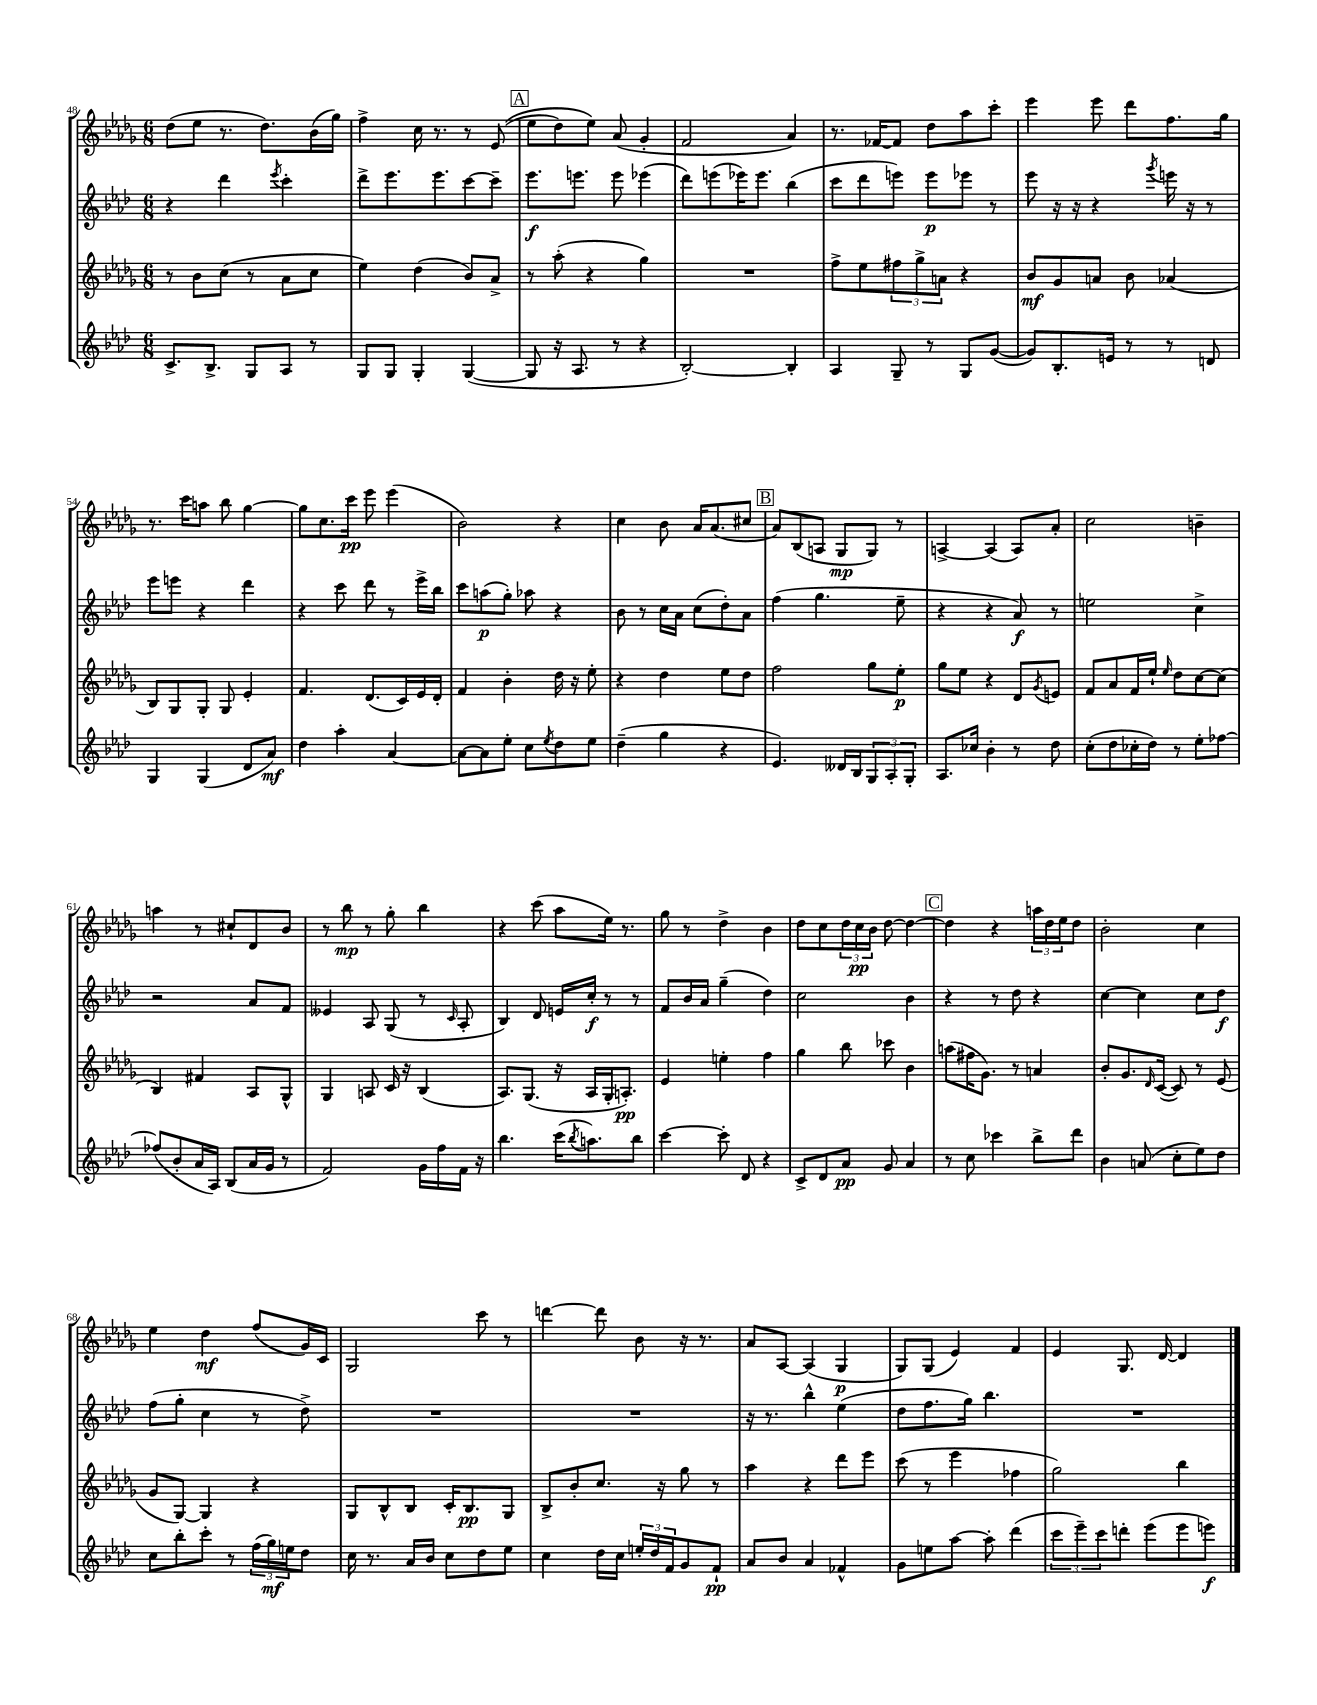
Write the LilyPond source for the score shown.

<<
\new StaffGroup <<
\new Staff = "s0" {
    \clef treble \key des \major \numericTimeSignature \time 6/8
    des''8( ees''8 r8. des''8.) bes'16( ges''16) |
    f''4-> c''16 r8. r8 ees'8(\( |
    \mark \markup { \box "A" } ees''8 des''8) ees''8\) aes'8( ges'4-. |
    f'2 aes'4) |
    r8. fes'16~ fes'8 des''8 aes''8 c'''8-. |
    ees'''4 ees'''8 des'''8 f''8. ges''16 |
    r8. c'''16 a''8 bes''8 ges''4~ |
    ges''8 c''8. c'''16\pp ees'''8 ees'''4( |
    bes'2) r4 |
    c''4 bes'8 aes'16 aes'8.( cis''8 |
    \mark \markup { \box "B" } aes'8) bes8( a8 ges8\mp ges8) r8 |
    a4~-> a4( a8) aes'8-. |
    c''2 b'4-- |
    a''4 r8 cis''8-! des'8 bes'8 |
    r8 bes''8\mp r8 ges''8-. bes''4 |
    r4 c'''8( aes''8 ees''16) r8. |
    ges''8 r8 des''4-> bes'4 |
    des''8 c''8 \tuplet 3/2 { des''16 c''16\pp bes'16 } des''8~ des''4~ |
    \mark \markup { \box "C" } des''4 r4 \tuplet 3/2 { a''16 des''16 ees''16 } des''8 |
    bes'2-. c''4 |
    ees''4 des''4\mf f''8( ges'16) c'16 |
    ges2 c'''8 r8 |
    d'''4~ d'''8 bes'8 r16 r8. |
    aes'8 aes8~ aes4( ges4\p |
    ges8) ges8( ees'4) f'4 |
    ees'4 ges8. des'16~ des'4 \bar "|." |
}
\new Staff = "s1" {
    \clef treble \key aes \major \numericTimeSignature \time 6/8
    r4 des'''4 \acciaccatura { ees'''8 } c'''4-. |
    des'''8-> ees'''8. ees'''8. c'''8~ c'''8-- |
    \mark \markup { \box "A" } ees'''8.\f e'''8. e'''8 ees'''4( |
    des'''8) e'''8( ees'''16) ees'''8. bes''4( |
    c'''8 des'''8 e'''8) e'''8\p ees'''8 r8 |
    ees'''8 r16 r16 r4 \acciaccatura { g'''8 } e'''16 r16 r8 |
    ees'''8 e'''8 r4 des'''4 |
    r4 c'''8 des'''8 r8 ees'''16-> bes''16 |
    c'''8 a''8\p( g''8-.) aes''8 r4 |
    bes'8 r8 c''16 aes'16 c''8( des''8-.) aes'8 |
    \mark \markup { \box "B" } f''4( g''4. ees''8-- |
    r4 r4 aes'8\f) r8 |
    e''2 c''4-> |
    r2 aes'8 f'8 |
    eeses'4 aes8 g8( r8 \grace { c'16 } aes8-. |
    bes4) des'8 e'16 c''16-.\f r8 r8 |
    f'8 bes'16 aes'16 g''4--( des''4) |
    c''2 bes'4 |
    \mark \markup { \box "C" } r4 r8 des''8 r4 |
    c''4~ c''4 c''8 des''8\f |
    f''8( g''8-. c''4 r8 des''8->) |
    R2. |
    R2. |
    r16 r8. bes''4-^ ees''4( |
    des''8 f''8. g''16) bes''4. |
    R2. \bar "|." |
}
\new Staff = "s2" {
    \clef treble \key des \major \numericTimeSignature \time 6/8
    r8 bes'8 c''8( r8 aes'8 c''8 |
    ees''4) des''4( bes'8) aes'8-> |
    \mark \markup { \box "A" } r8 aes''8-.( r4 ges''4) |
    R2. |
    f''8-> ees''8 \tuplet 3/2 { fis''8 ges''8-> a'8 } r4 |
    bes'8\mf ges'8 a'8 bes'8 aes'4( |
    bes8) ges8 ges8-. ges8 ees'4-. |
    f'4. des'8.( c'16) ees'16 des'16-. |
    f'4 bes'4-. des''16 r16 ees''8-. |
    r4 des''4 ees''8 des''8 |
    \mark \markup { \box "B" } f''2 ges''8 ees''8-.\p |
    ges''8 ees''8 r4 des'8 \acciaccatura { ges'8 } e'8 |
    f'8 aes'8 f'16 ees''16-! \grace { ees''16 } des''8 c''8~ c''8( |
    bes4) fis'4 aes8 ges8-^ |
    ges4 a8 c'16 r16 bes4( |
    aes8.) ges8.( r16 aes16 ges16-. a8.-.\pp) |
    ees'4 e''4-. f''4 |
    ges''4 bes''8 ces'''8 bes'4 |
    \mark \markup { \box "C" } a''8( fis''16 ges'8.) r8 a'4 |
    bes'8-. ges'8. \grace { des'16 } c'16~( c'8) r8 ees'8( |
    ges'8 ges8~) ges4 r4 |
    ges8 bes8-^ bes8 c'16-. bes8.\pp ges8 |
    bes8-> bes'8-. c''8. r16 ges''8 r8 |
    aes''4 r4 des'''8 ees'''8 |
    c'''8( r8 ees'''4 fes''4 |
    ges''2) bes''4 \bar "|." |
}
\new Staff = "s3" {
    \clef treble \key aes \major \numericTimeSignature \time 6/8
    c'8.-> bes8.-> g8 aes8 r8 |
    g8 g8 g4-. g4~( |
    \mark \markup { \box "A" } g8 r16 aes8. r8 r4 |
    bes2~-.) bes4-. |
    aes4 g8-- r8 g8 g'8~( |
    g'8) bes8.-. e'16 r8 r8 d'8 |
    g4 g4( des'8 aes'8\mf) |
    des''4 aes''4-. aes'4~ |
    aes'8~ aes'8 ees''8-. c''8 \acciaccatura { ees''8 } des''8 ees''8 |
    des''4--( g''4 r4 |
    \mark \markup { \box "B" } ees'4.) deses'16 bes16 \tuplet 3/2 { g8 aes8-. g8-. } |
    aes8. ces''16 bes'4-. r8 des''8 |
    c''8-.( des''8 ces''16-. des''16) r8 ees''8-. fes''8~ |
    fes''8( bes'8-. aes'16 aes16) bes8( aes'16 g'16 r8 |
    f'2) g'16 f''16 f'16 r16 |
    bes''4. c'''16( \acciaccatura { bes''8 } a''8.) bes''8 |
    c'''4~ c'''8-. des'8 r4 |
    c'8-> des'8 aes'8\pp g'8 aes'4 |
    \mark \markup { \box "C" } r8 c''8 ces'''4 bes''8-> des'''8 |
    bes'4 a'8( c''8-. ees''8) des''8 |
    c''8 bes''8-. c'''8-. r8 \tuplet 3/2 { f''16( g''16\mf) e''16 } des''8 |
    c''16 r8. aes'16 bes'16 c''8 des''8 ees''8 |
    c''4 des''16 c''16 \tuplet 3/2 { e''16-. des''16 f'16 } g'8 f'8-!\pp |
    aes'8 bes'8 aes'4 fes'4-^ |
    g'8 e''8 aes''8~ aes''8-. des'''4( |
    \tuplet 3/2 { c'''8 ees'''8--) c'''8 } d'''8-. ees'''8( ees'''8 e'''8\f) \bar "|." |
}
>>
>>
\layout { \context { \Score currentBarNumber = #48 } }
